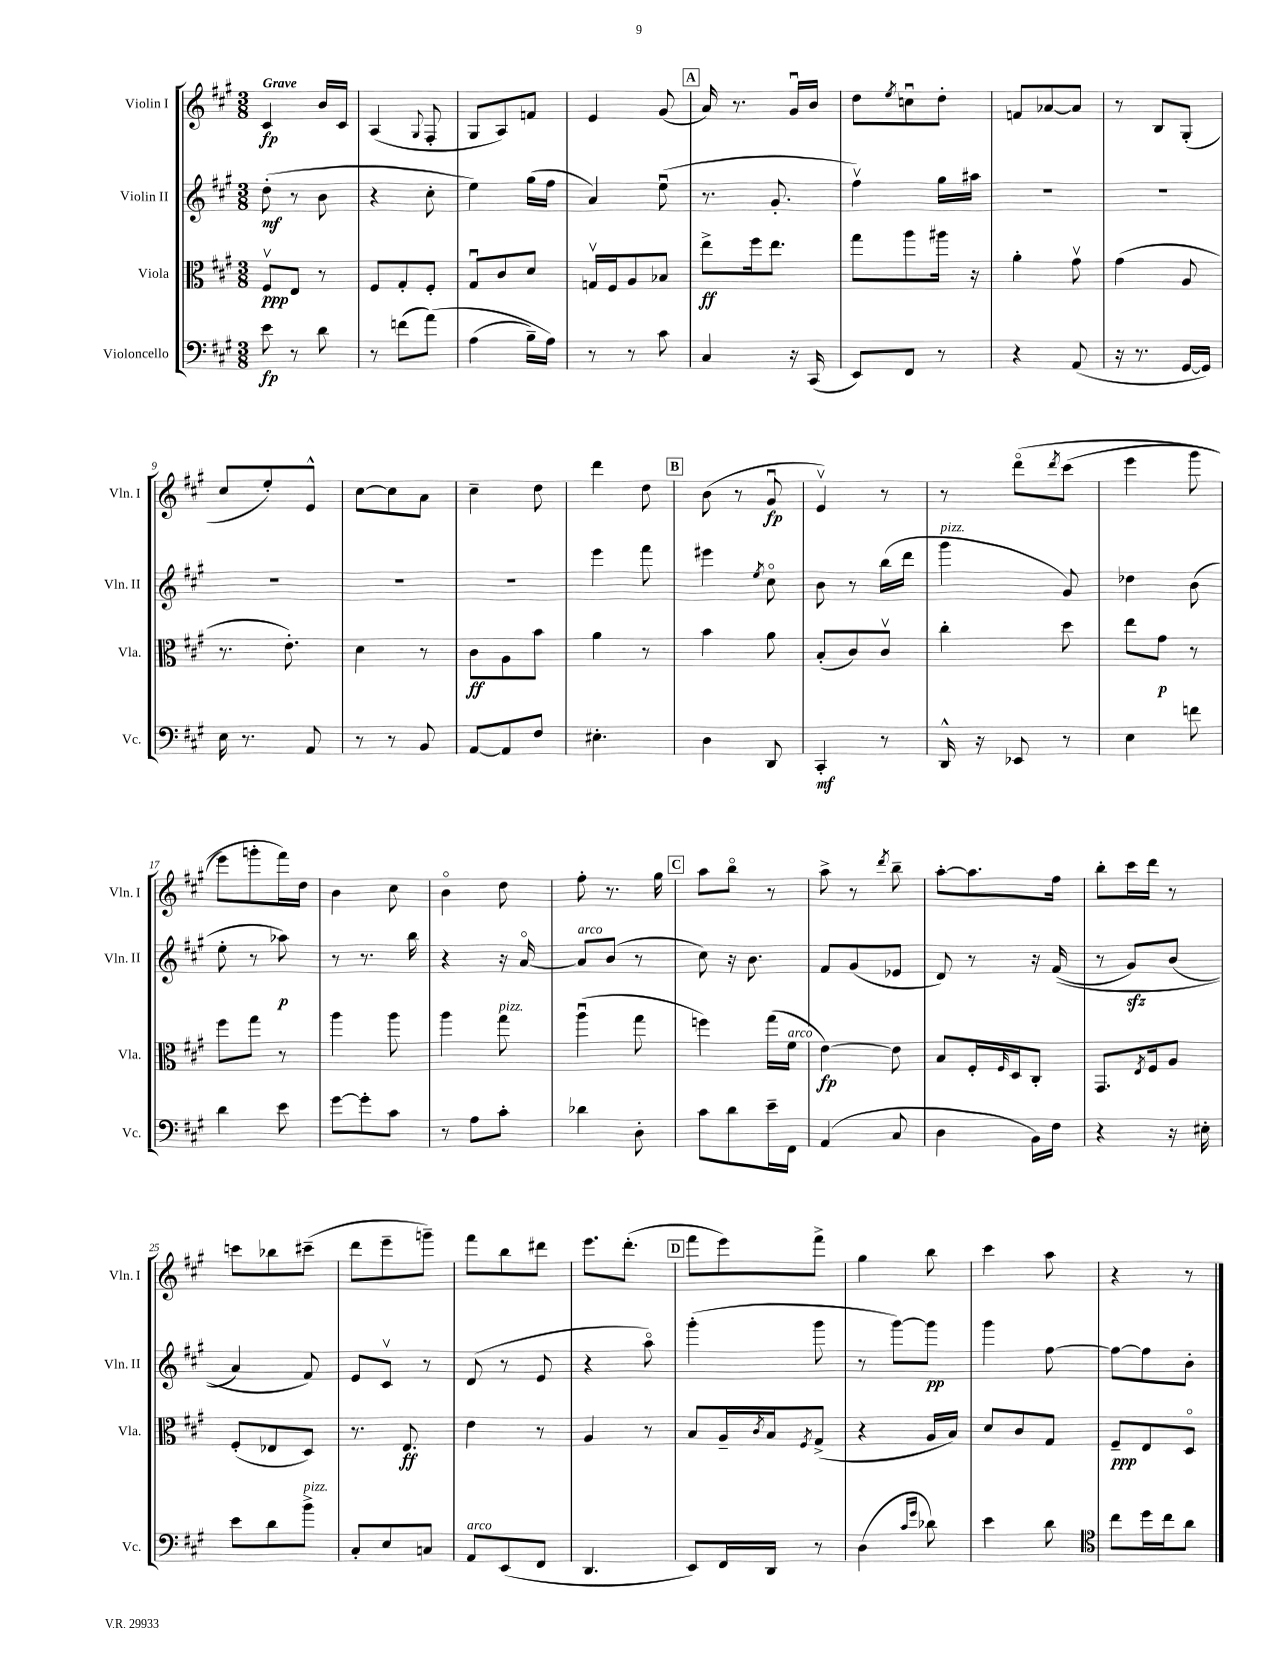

**kern	**kern	**kern	**kern
*staff4	*staff3	*staff2	*staff1
*clefF4	*clefC3	*clefG2	*clefG2
*k[f#c#g#]	*k[f#c#g#]	*k[f#c#g#]	*k[f#c#g#]
*M3/8	*M3/8	*M3/8	*M3/8
8e	8F#v	(8dd'	4c#
8r	8E	8r	.
8d	8r	8b	16b
.	.	.	16c#
=	=	=	=
8r	8F#	4r	(4A
(8f	8G#'	.	.
.	.	.	8qqG#
&(8a)	8F#'	8cc#'	8F#'
=	=	=	=
(4A	8G#u	4ee)	8G#
.	8c#	.	8A)
16B~)	8d	(16gg#	8f
16A&)	.	16ff#	.
=	=	=	=
8r	16Gv	4a)	4e
.	16F#	.	.
8r	8A	.	.
8c#	8B-	(8eeu	(8g#
=	=	=	=
4C#	8ee^	8.r	16a)
.	.	.	8.r
.	16ff#	.	.
.	8.ee	8.g#'	.
16r	.	.	16g#u
(16CC#	.	.	16b
=	=	=	=
8EE)	8gg#	4ff#v)	8dd
.	.	.	8qee
8FF#	8aa	.	8ccu
8r	16aa#	16gg#	8dd'
.	16r	16aa#	.
=	=	=	=
4r	4a'	4.r	8f
.	.	.	[8a-
(8AA	8g#v	.	8a-]
=	=	=	=
16r	(4g#	4.r	8r
8.r	.	.	.
.	.	.	8B
[16GG#	8A	.	(8G#'
16GG#])	.	.	.
=	=	=	=
16E	8.r	4.r	8cc#
8.r	.	.	.
.	.	.	8ee')
.	8.e')	.	.
8AA	.	.	8e^^
=	=	=	=
8r	4d	4.r	[8cc#
8r	.	.	8cc#]
8BB	8r	.	8a
=	=	=	=
[8AA	8c#	4.r	4cc#~
8AA]	8A	.	.
8F#	8b	.	8dd
=	=	=	=
4.E#'	4a	4eee	4ddd
.	8r	8fff#	8dd
=	=	=	=
4D	4b	4eee#	(8b
.	.	.	8r
.	.	8qee	.
8DD	8a	8cc#o	8g#u
=	=	=	=
4CC#'	(8B'	8b	4ev)
.	8c#)	8r	.
8r	8c#v	(16bb	8r
.	.	16ddd	.
=	=	=	=
16DD^^	4cc#'	4ggg#	8r
16r	.	.	.
8EE-	.	.	&(8dddo
.	.	.	8qddd
8r	8dd	8g#)	(8ccc#
=	=	=	=
4E	8ee	4dd-	4eee
.	8g#	.	.
8f	8r	(8b	8ggg#
=	=	=	=
4d	8ff#	8ee'	8eee)
.	8gg#	8r	8ggg'
8e	8r	8aa-)	16fff#&)
.	.	.	16dd
=	=	=	=
[8g#	4aa	8r	4b
8g#']	.	8.r	.
8c#	8aa	.	8cc#
.	.	16bb	.
=	=	=	=
8r	4aa	4r	4bo
8A	.	.	.
8c#'	8gg#	16r	8dd
.	.	[16ao	.
=	=	=	=
4d-	(4aau	8a]	8ff#'
.	.	(8b	8.r
8D'	8gg#	8r	.
.	.	.	16gg#
=	=	=	=
8c#	4ff)	8cc#)	8aa
8d	.	16r	8bbo
.	.	8.b	.
16e~	(16gg#	.	8r
16FF#	16f#	.	.
=	=	=	=
(4AA	[4e)	8f#	8aa^
.	.	(8g#	8r
.	.	.	8qddd
8C#	8e]	8e-	8bb~
=	=	=	=
4D	8B	8d)	[8aa'
.	16F#'	8r	8.aa]
.	16qqF#	.	.
.	16D	.	.
16BB)	8C#'	16r	.
16F#	.	&((16f#	16ff#
=	=	=	=
4r	8.GG#	8r	8bb'
.	.	8g#)	16ccc#
.	8qE	.	.
.	16F#	.	16ddd
16r	8A	(8b	8r
16E#'	.	.	.
=	=	=	=
8e	(8F#'	4a&)	8ccc
8d	8E-	.	8bb-
8b^	8D)	8f#)	(8ccc#~
=	=	=	=
8C#'	8.r	8e	8ddd
8E	.	8c#v	8eee~
.	8.E	.	.
8C	.	8r	8ggg~)
=	=	=	=
8AA	4e	(8d	8fff#
(8EE	.	8r	8bb
8FF#	8r	8e	8ddd#
=	=	=	=
4.DD	4A	4r	8.eee
.	.	.	(8.ddd'
.	8r	8aao)	.
=	=	=	=
8EE)	8B	(4ggg#'	8fff#
16FF#	16A~	.	8eee)
.	8qc#	.	.
16DD	16B	.	.
.	8qF#	.	.
8r	(8G#^	8ggg#	8fff#^
=	=	=	=
(4D	4r	8r	4gg#
.	.	[8ggg#)	.
16qqc#	.	.	.
16qqg#	.	.	.
8d-)	16A	8ggg#]	8bb
.	16B)	.	.
=	=	=	=
4e	8d	4ggg#	4ccc#
.	8c#	.	.
8d	8G#	[8ff#	8aa
=	=	=	=
*clefC4	*	*	*
8cc#	8F#~	8ff#_	4r
16dd	8E	8ff#]	.
16cc#	.	.	.
8a	8Do	8b'	8r
==	==	==	==
*-	*-	*-	*-
